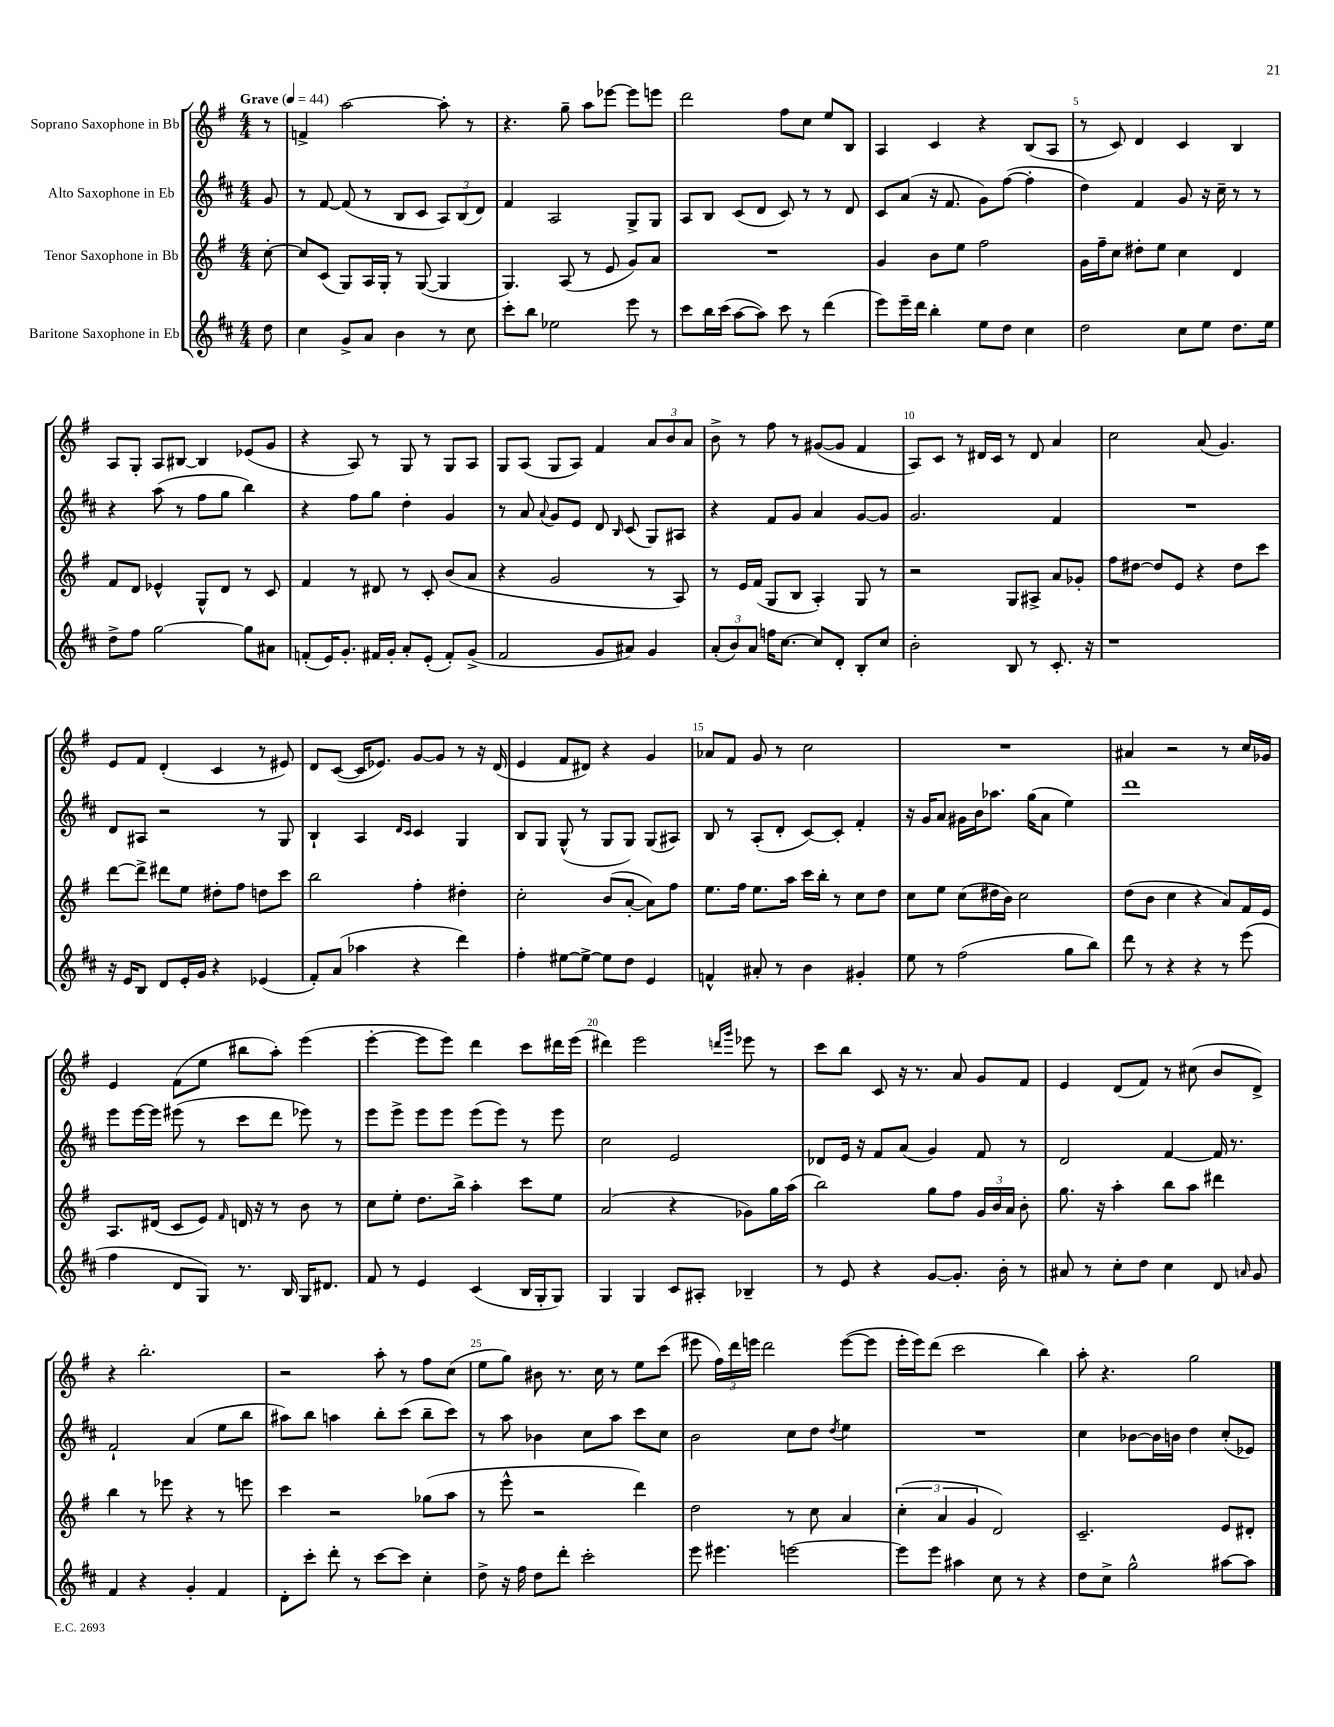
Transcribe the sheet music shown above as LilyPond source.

<<
\new StaffGroup <<
\new Staff = "s0" \with { instrumentName = "Soprano Saxophone in Bb" } {
    \clef treble \key g \major \numericTimeSignature \time 4/4 \partial 8 \tempo "Grave" 4 = 44
    \autoBeamOff r8 |
    f'4-> a''2~ a''8-. r8 |
    r4. g''8-- a''8[ ees'''8]~ ees'''8[ e'''8] |
    d'''2 fis''8[ c''8] e''8[ b8] |
    a4 c'4 r4 b8[( a8] |
    r8 c'8) d'4 c'4 b4 |
    a8[ g8]-. a8[ bis8]~ bis4 ees'8[( g'8] |
    r4 a8) r8 g8 r8 g8[ a8] |
    g8[ a8]( g8[ a8]) fis'4 \tuplet 3/2 { a'8[ b'8 a'8] } |
    b'8-> r8 fis''8 r8 gis'8[~( gis'8] fis'4 |
    a8[) c'8] r8 dis'16[ c'16] r8 dis'8 a'4 |
    c''2 a'8( g'4.) |
    e'8[ fis'8] d'4-.( c'4 r8 eis'8) |
    d'8[ c'8]~( c'16[ ees'8.]) g'8[~ g'8] r8 r16 d'16( |
    e'4 fis'8[ dis'8]) r4 g'4 |
    aes'8[ fis'8] g'8 r8 c''2 |
    R1 |
    ais'4 r2 r8 c''16[ ges'16] |
    e'4 fis'8[( e''8] bis''8[ a''8]-.) e'''4( |
    e'''4~-. e'''8[ e'''8]) d'''4 c'''8[ dis'''16 e'''16]( |
    dis'''4) e'''2 \grace { d'''16[ g'''16] } ees'''8 r8 |
    c'''8[ b''8] c'8 r16 r8. a'8 g'8[ fis'8] |
    e'4 d'8[( fis'8]) r8 cis''8( b'8[ d'8]->) |
    r4 b''2.-. |
    r2 a''8-. r8 fis''8[ c''8]( |
    e''8[ g''8]) bis'8 r8. c''16 r8 e''8[ c'''8]( |
    eis'''8 \tuplet 3/2 { fis''16[) d'''16 e'''16] } d'''2 e'''8[~( e'''8] |
    e'''16[-. e'''16) d'''8]( c'''2 b''4) |
    a''8-. r4. g''2 \bar "|." |
}
\new Staff = "s1" \with { instrumentName = "Alto Saxophone in Eb" } {
    \clef treble \key d \major \numericTimeSignature \time 4/4 \partial 8
    \autoBeamOff g'8 |
    r8 fis'8~ fis'8( r8 b8[ cis'8] \tuplet 3/2 { a8[) b8( d'8]) } |
    fis'4 a2 g8[-> g8] |
    a8[ b8] cis'8[( d'8] cis'8) r8 r8 d'8 |
    cis'8[ a'8]( r16 fis'8. g'8[) fis''8]~( fis''4-. |
    d''4) fis'4 g'8 r16 cis''16-- r8 r8 |
    r4 a''8( r8 fis''8[ g''8] b''4) |
    r4 fis''8[ g''8] d''4-. g'4 |
    r8 a'8 \appoggiatura { a'8 } g'8[ e'8] d'8 \grace { b16 } cis'8( g8[) ais8] |
    r4 fis'8[ g'8] a'4 g'8[~ g'8] |
    g'2. fis'4 |
    R1 |
    d'8[ ais8] r2 r8 g8 |
    b4-! a4 \grace { d'16[ cis'16] } cis'4 g4 |
    b8[ g8] g8-^( r8 g8[ g8]) g8[( ais8]) |
    b8 r8 a8[-.( d'8]-. cis'8[~) cis'8]-. fis'4-. |
    r16 g'16[ a'8] gis'16[ b'16 aes''8.] g''16[( a'8] e''4) |
    d'''1 |
    e'''8[ e'''16~ e'''16] eis'''8( r8 cis'''8[ d'''8] ees'''8) r8 |
    e'''8[ e'''8]-> e'''8[ e'''8] e'''8[( e'''8]) r8 e'''8 |
    cis''2 e'2 |
    des'8[ e'16] r16 fis'8[ a'8]( g'4) fis'8 r8 |
    d'2 fis'4~ fis'16 r8. |
    fis'2-! a'4( e''8[ b''8] |
    ais''8[) b''8] a''4 b''8[-. cis'''8]( b''8[-- cis'''8]) |
    r8 a''8 bes'4 cis''8[ a''8] cis'''8[ cis''8] |
    b'2 cis''8[ d''8] \acciaccatura { d''8 } e''4 |
    R1 |
    cis''4 bes'8[~ bes'16 b'16] d''4 cis''8[-.( ees'8]) \bar "|." |
}
\new Staff = "s2" \with { instrumentName = "Tenor Saxophone in Bb" } {
    \clef treble \key g \major \numericTimeSignature \time 4/4 \partial 8
    \autoBeamOff c''8~-. |
    c''8[ c'8]( g8[) a16 g16]-. r8 g8~( g4 |
    g4.) a8( r8 e'8 g'8[) a'8] |
    R1 |
    g'4 b'8[ e''8] fis''2 |
    g'16[ fis''16-- c''8] dis''8[-. e''8] c''4 d'4 |
    fis'8[ d'8] ees'4-^ g8[-^ d'8] r8 c'8 |
    fis'4 r8 dis'8 r8 c'8-. b'8[( a'8] |
    r4 g'2 r8 a8) |
    r8 e'16[ fis'16]( g8[ b8] a4-.) g8 r8 |
    r2 g8[ ais8]-> a'8[ ges'8]-. |
    fis''8[ dis''8]~ dis''8[ e'8] r4 dis''8[ c'''8] |
    d'''8[~ d'''8]-> dis'''8[ e''8] dis''8[-. fis''8] d''8[ c'''8] |
    b''2 fis''4-. dis''4-. |
    c''2-. b'8[( a'8]~-. a'8[) fis''8] |
    e''8.[ fis''16] e''8.[ a''16] c'''16[ b''16]-. r8 c''8[ d''8] |
    c''8[ e''8] c''8[( dis''16 b'16]) c''2 |
    d''8[( b'8] c''4 r4 a'8[) fis'16 e'16] |
    a8.[ dis'16]( c'8[ e'8]) \grace { fis'16 } d'16 r16 r8 b'8 r8 |
    c''8[ e''8]-. d''8.[ b''16]-> a''4-. c'''8[ e''8] |
    a'2( r4 ges'8[) g''16 a''16]( |
    b''2) g''8[ fis''8] \tuplet 3/2 { g'16[ b'16 a'16] } b'8-. |
    g''8. r16 a''4-. b''8[ a''8] dis'''4 |
    b''4 r8 ees'''8 r4 r8 e'''8 |
    c'''4 r2 ges''8[( a''8] |
    r8 e'''8-^ r2 d'''4) |
    d''2 r8 c''8 a'4 |
    \tuplet 3/2 { c''4-.( a'4 g'4 } d'2) |
    c'2.-- e'8[ dis'8]-. \bar "|." |
}
\new Staff = "s3" \with { instrumentName = "Baritone Saxophone in Eb" } {
    \clef treble \key d \major \numericTimeSignature \time 4/4 \partial 8
    \autoBeamOff d''8 |
    cis''4 g'8[-> a'8] b'4 r8 cis''8 |
    cis'''8[-. b''8] ees''2 e'''8 r8 |
    cis'''8[ b''16 cis'''16]( a''8[~ a''8]) cis'''8 r8 d'''4( |
    e'''8[) e'''16-- d'''16] b''4-. e''8[ d''8] cis''4 |
    d''2 cis''8[ e''8] d''8.[ e''16] |
    d''8[-> fis''8] g''2~ g''8[ ais'8] |
    f'8[-.( e'16) g'8.]-. fis'16[ g'16]-. a'8[-. e'8]-.( fis'8[-.) g'8]->( |
    fis'2 g'8[ ais'8]) g'4 |
    \tuplet 3/2 { a'8[-.( b'8) a'8] } f''16[ cis''8.]~ cis''8[ d'8]-. b8[-. cis''8] |
    b'2-. b8 r8 cis'8.-. r16 |
    r1 |
    r16 e'16[ b8] d'8[ e'16-. g'16] r4 ees'4( |
    fis'8[-.) a'8]( aes''4 r4 d'''4) |
    fis''4-. eis''8[~ eis''8]~-> eis''8[ d''8] e'4 |
    f'4-^ ais'8-. r8 b'4 gis'4-. |
    e''8 r8 fis''2( g''8[ b''8]) |
    d'''8 r8 r4 r4 r8 e'''8( |
    fis''4 d'8[ g8]) r8. b16 g16[ dis'8.] |
    fis'8 r8 e'4 cis'4( b16[ g16-. g8]) |
    g4 g4 cis'8[ ais8]-. bes4-- |
    r8 e'8 r4 g'8[~ g'8.]-. b'16-. r8 |
    ais'8 r8 cis''8[-. d''8] cis''4 d'8 \grace { a'16 } g'8 |
    fis'4 r4 g'4-. fis'4 |
    d'8[-. cis'''8]-. d'''8-. r8 cis'''8[~ cis'''8] cis''4-. |
    d''8-> r16 fis''16 d''8[ d'''8]-. cis'''2-. |
    e'''8 eis'''4. e'''2~ |
    e'''8[ e'''8] ais''4 cis''8 r8 r4 |
    d''8[ cis''8]-> g''2-^ ais''8[~ ais''8] \bar "|." |
}
>>
>>
\layout { \context { \Score \override BarNumber.break-visibility = ##(#f #t #t) barNumberVisibility = #(every-nth-bar-number-visible 5) } }
